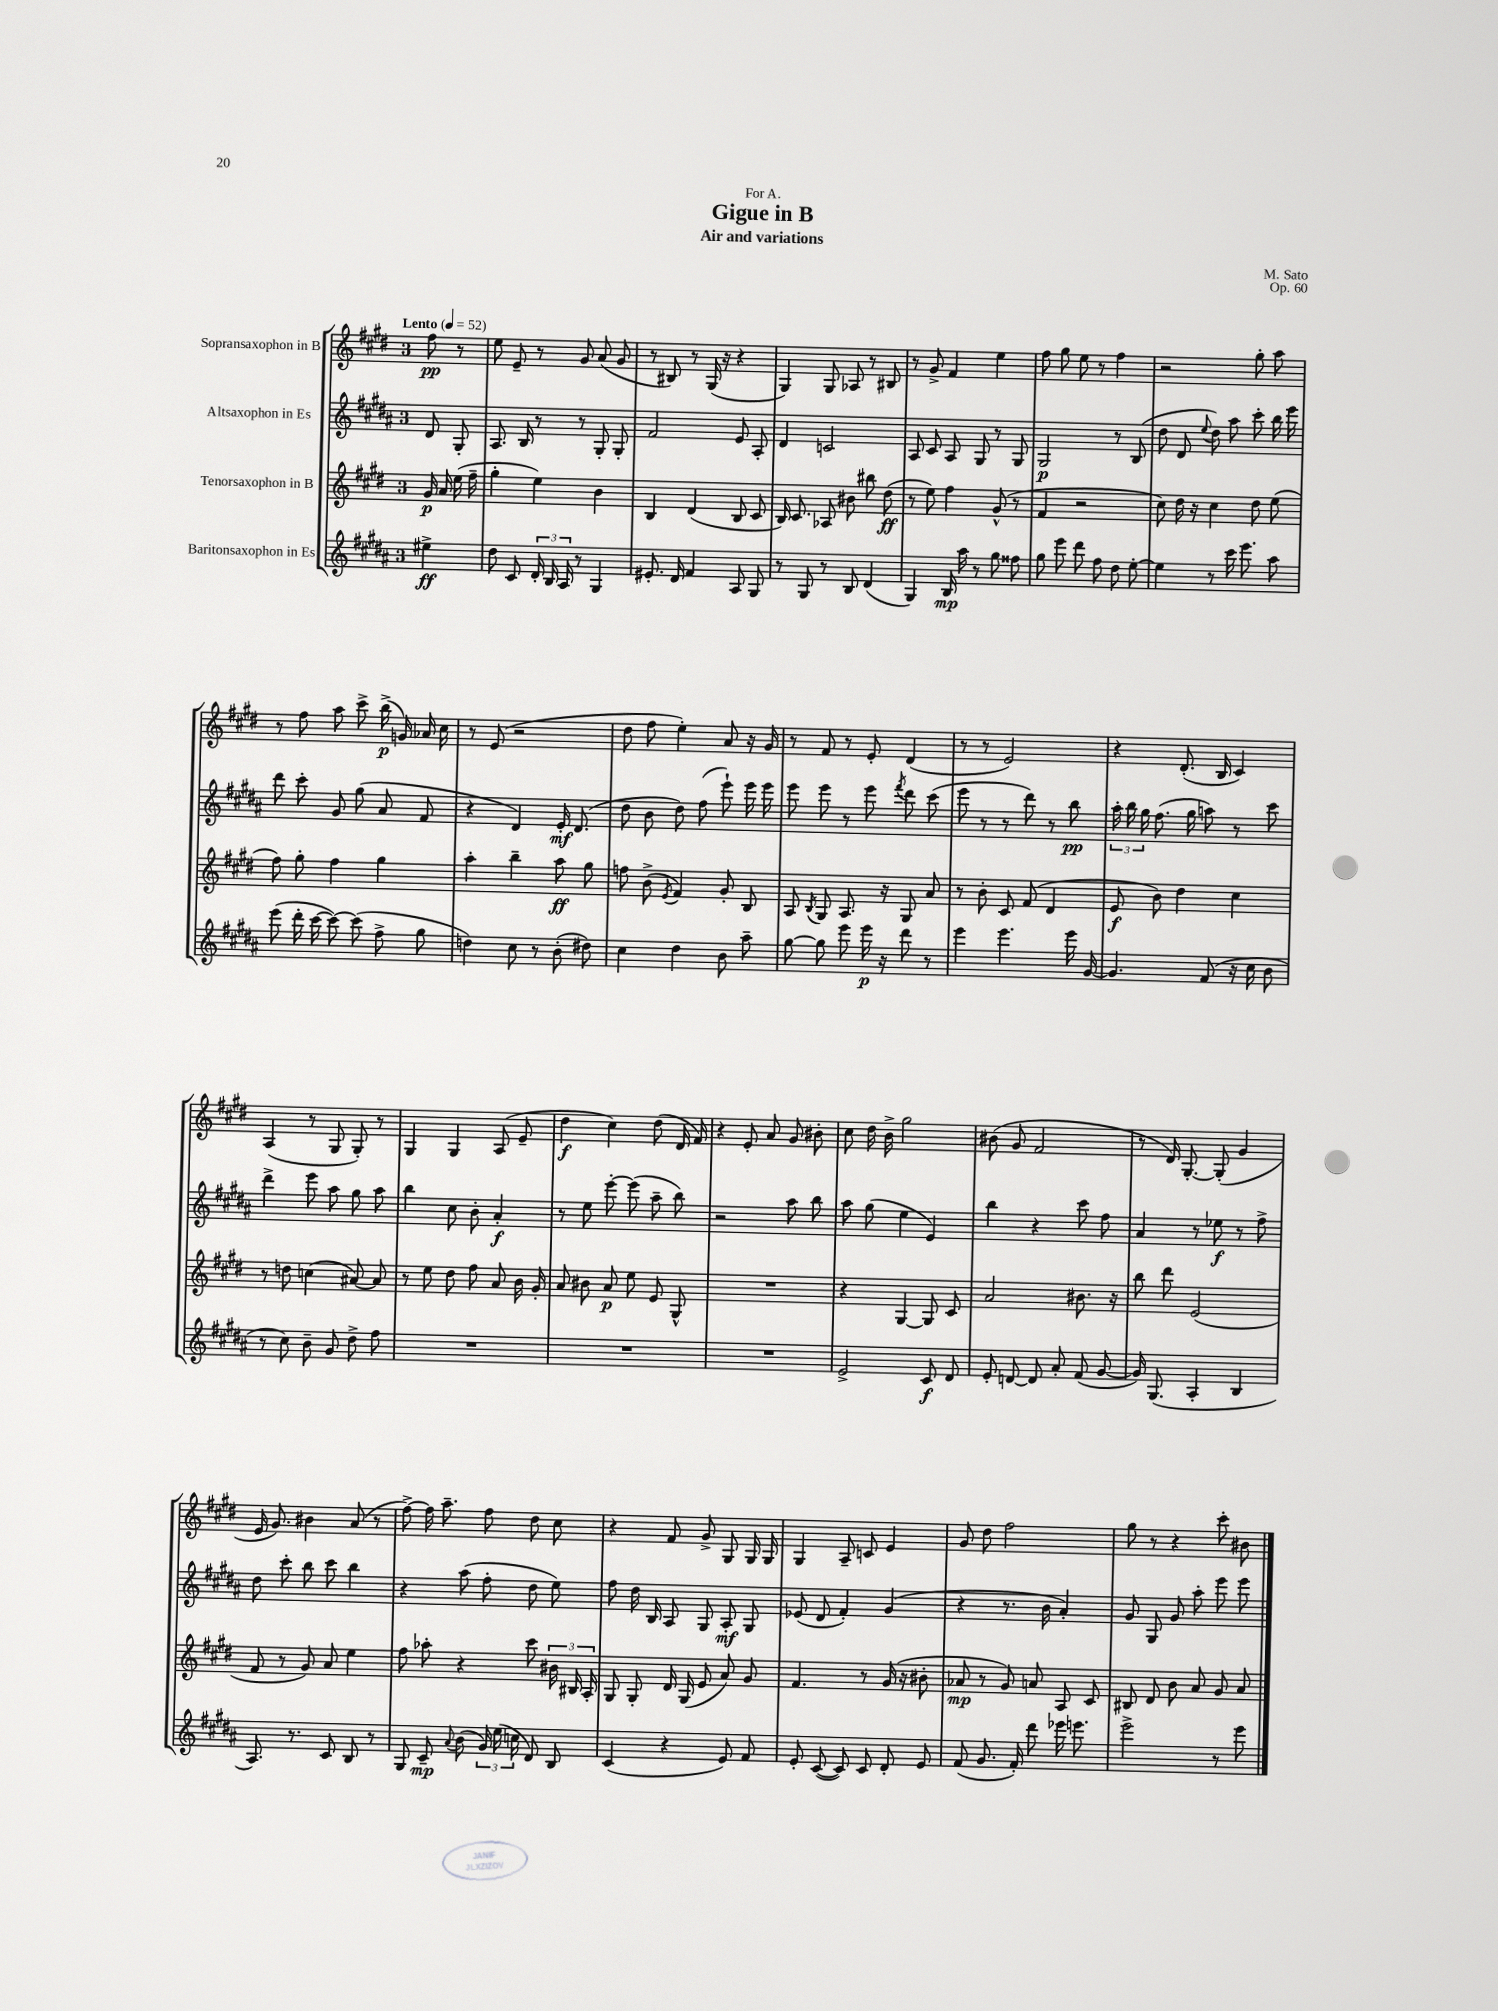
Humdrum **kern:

**kern	**dynam	**kern	**dynam	**kern	**dynam	**kern	**dynam
*part4	*part4	*part3	*part3	*part2	*part2	*part1	*part1
*staff4	*staff4	*staff3	*staff3	*staff2	*staff2	*staff1	*staff1
*I"Baritonsaxophon in Es	*	*I"Tenorsaxophon in B	*	*I"Altsaxophon in Es	*	*I"Sopransaxophon in B	*
*clefG2	*	*clefG2	*	*clefG2	*	*clefG2	*
*k[f#c#g#d#a#]	*	*k[f#c#g#d#]	*	*k[f#c#g#d#a#]	*	*k[f#c#g#d#]	*
*M3/4	*	*M3/4	*	*M3/4	*	*M3/4	*
*MM52	*	*MM52	*	*MM52	*	*MM52	*
=	=	=	=	=	=	=	=
!	!	!	!	!	!	!LO:TX:a:B:t=Lento	!
4ee#X^\	ff	16g#/	p	8d#/	.	8ff#\	pp
.	.	16a/	.	.	.	.	.
.	.	(16ee\	.	8G#'/	.	8r	.
.	.	16ff#~\	.	.	.	.	.
=1	=1	=1	=1	=1	=1	=1	=1
8dd#\	.	4gg#'\	.	8.A#/	.	8ee\	.
8c#/	.	.	.	.	.	8e~/	.
.	.	.	.	16B/	.	.	.
24d#'/	.	4ee\)	.	8r	.	8r	.
24B/	.	.	.	.	.	.	.
24A#/	.	.	.	.	.	.	.
8r	.	.	.	8r	.	8g#/	.
4G#/	.	4b\	.	8G#'/	.	(8a/	.
.	.	.	.	8G#'/	.	8g#/	.
=2	=2	=2	=2	=2	=2	=2	=2
8.e#X'/	.	4B/	.	2f#/	.	8r	.
.	.	.	.	.	.	8B#X/)	.
16d#/	.	.	.	.	.	.	.
4f#/	.	(4d#/	.	.	.	8r	.
.	.	.	.	.	.	(16G#/	.
.	.	.	.	.	.	16r	.
8A#/	.	8B/	.	8e/	.	4r	.
8G#/	.	8c#/	.	8A#'/	.	.	.
=3	=3	=3	=3	=3	=3	=3	=3
8r	.	16B/)	.	4d#/	.	4G#/)	.
.	.	8.c#/	.	.	.	.	.
8G#/	.	.	.	.	.	.	.
8r	.	8A-X/	.	2cn/	.	8G#/	.
8B/	.	8b#X\	.	.	.	8A-X/	.
(4d#/	.	8bb#X\	.	.	.	8r	.
.	.	(8dd#\	ff	.	.	8B#X/	.
=4	=4	=4	=4	=4	=4	=4	=4
4G#/)	.	8r	.	8A#/	.	8r	.
.	.	8ee\)	.	8c#/	.	8g#^/	.
16B/	mp	4ff#\	.	8A#/	.	4f#/	.
16aa#\	.	.	.	.	.	.	.
8r	.	.	.	8G#/	.	.	.
8gg#\	.	(8g#^^/	.	8r	.	4ee\	.
8ff##X\	.	8r	.	8G#/	.	.	.
=5	=5	=5	=5	=5	=5	=5	=5
8gg#\	.	4f#/	.	2G#/	p	8ff#\	.
8eee\	.	.	.	.	.	8gg#\	.
8ddd#\	.	2r	.	.	.	8ee\	.
8ff#\	.	.	.	.	.	8r	.
8dd#\	.	.	.	8r	.	4ff#\	.
[8ee'\	.	.	.	(8B/	.	.	.
=6	=6	=6	=6	=6	=6	=6	=6
4ee\]	.	8cc#\)	.	8dd#\	.	2r	.
.	.	16dd#\	.	8d#/	.	.	.
.	.	16r	.	.	.	.	.
.	.	.	.	8qqee/	.	.	.
8r	.	4cc#\	.	8dd#\)	.	.	.
16ccc#\	.	.	.	8aa#\	.	.	.
8.eee\	.	.	.	.	.	.	.
.	.	8dd#\	.	8ccc#'\	.	8gg#'\	.
8aa#\	.	(8ee\	.	16bb\	.	8aa\	.
.	.	.	.	16eee\	.	.	.
!!LO:LB:g=z
=7	=7	=7	=7	=7	=7	=7	=7
(8eee\	.	8ff#\)	.	8ddd#\	.	8r	.
16ddd#'\	.	8gg#'\	.	8ccc#'\	.	8ff#\	.
[16ccc#\	.	.	.	.	.	.	.
8ccc#\_)	.	4ff#\	.	8g#/	.	8aa\	.
(8ccc#\]	.	.	.	(8gg#\	.	8ccc#^\	.
8ff#^\	.	4gg#\	.	8a#/	.	(16bb^\	p
.	.	.	.	.	.	16gn/)	.
8gg#\	.	.	.	8f#/	.	16a-X/	.
.	.	.	.	.	.	16cc#\	.
=8	=8	=8	=8	=8	=8	=8	=8
4ddn\)	.	4aa'\	.	4r	.	8r	.
.	.	.	.	.	.	(8e/	.
8cc#\	.	4bb~\	.	4d#/)	.	2r	.
8r	.	.	.	.	.	.	.
(8b'\	.	8aa\	ff	16e'/	mf	.	.
.	.	.	.	(8.d#/	.	.	.
8dd#X\)	.	8gg#\	.	.	.	.	.
=9	=9	=9	=9	=9	=9	=9	=9
4cc#\	.	8ffn\	.	8dd#\	.	8dd#\	.
.	.	(8b^\	.	8b\	.	8ff#\	.
.	.	8qe/	.	.	.	.	.
4dd#\	.	4f#/)	.	8dd#\)	.	4ee'\)	.
.	.	.	.	(8ff#\	.	.	.
8b\	.	8g#'/	.	8eee`\)	.	8a/	.
8aa#~\	.	8B/	.	16eee\	.	16r	.
.	.	.	.	16eee\	.	16g#/	.
=10	=10	=10	=10	=10	=10	=10	=10
[8gg#\	.	8A/	.	8eee\	.	8r	.
.	.	8qB/	.	.	.	.	.
8gg#\]	.	8G#/	.	8eee\	.	8f#/	.
8eee\	.	8.A/	.	8r	.	8r	.
16eee\	p	.	.	8eee\	.	8e'/	.
16r	.	16r	.	.	.	.	.
.	.	.	.	8qfff#/	.	.	.
8ddd#\	.	8G#/	.	8ddd#\	.	(4d#/	.
8r	.	8a/	.	(8ccc#\	.	.	.
=11	=11	=11	=11	=11	=11	=11	=11
4eee\	.	8r	.	8eee\	.	8r	.
.	.	8b'\	.	8r	.	8r	.
4.eee\	.	8c#/	.	8r	.	2e/)	.
.	.	(8f#/	.	8ddd#\)	.	.	.
.	.	4d#/	.	8r	.	.	.
16eee\	.	.	.	8bb\	pp	.	.
[16g#/	.	.	.	.	.	.	.
=12	=12	=12	=12	=12	=12	=12	=12
4.g#/]	.	8e/	f	24aa#'\	.	4r	.
.	.	.	.	24bb\	.	.	.
.	.	.	.	24gg#\	.	.	.
.	.	8b\)	.	(8.ff#\	.	.	.
.	.	4dd#\	.	.	.	(8.d#'/	.
.	.	.	.	16gg#\	.	.	.
(8f#/	.	.	.	8aan\)	.	.	.
.	.	.	.	.	.	16B/	.
16r	.	4cc#\	.	8r	.	4c#/)	.
16cc#\	.	.	.	.	.	.	.
8b\	.	.	.	8ccc#\	.	.	.
!!LO:LB:g=z
=13	=13	=13	=13	=13	=13	=13	=13
8r	.	8r	.	4ddd#^\	.	(4A/	.
8cc#\)	.	8ddn\	.	.	.	.	.
8b~\	.	(4ccn\	.	8eee\	.	8r	.
8g#/	.	.	.	8aa#\	.	8G#/	.
8dd#^\	.	[8a#X/)	.	8gg#\	.	8G#'/)	.
8ff#\	.	8a#/]	.	8aa#\	.	8r	.
=14	=14	=14	=14	=14	=14	=14	=14
2.r	.	8r	.	4bb\	.	4G#/	.
.	.	8ee\	.	.	.	.	.
.	.	8dd#\	.	8cc#\	.	4G#/	.
.	.	8ff#\	.	8b'\	.	.	.
.	.	8a/	.	4a#'/	f	(8A/	.
.	.	16b\	.	.	.	8e~/	.
.	.	16g#'/	.	.	.	.	.
=15	=15	=15	=15	=15	=15	=15	=15
2.r	.	8a/	.	8r	.	4dd#\	f
.	.	8b#X\	.	8ee\	.	.	.
.	.	8a/	p	[8eee'\	.	4cc#\)	.
.	.	8ee\	.	(8eee\]	.	.	.
.	.	8e/	.	8aa#~\	.	(8dd#\	.
.	.	8G#^^/	.	8bb\)	.	16d#/	.
.	.	.	.	.	.	16f#/)	.
=16	=16	=16	=16	=16	=16	=16	=16
2.r	.	2.r	.	2r	.	4r	.
.	.	.	.	.	.	8e'/	.
.	.	.	.	.	.	8a/	.
.	.	.	.	8aa#\	.	8g#/	.
.	.	.	.	8bb\	.	8b#X'\	.
=17	=17	=17	=17	=17	=17	=17	=17
2e^/	.	4r	.	8aa#\	.	8cc#\	.
.	.	.	.	(8gg#\	.	16dd#\	.
.	.	.	.	.	.	16b^\	.
.	.	[4G#/	.	4ee\	.	2gg#\	.
8c#/	f	8G#/]	.	4e/)	.	.	.
8d#/	.	8c#/	.	.	.	.	.
=18	=18	=18	=18	=18	=18	=18	=18
8e'/	.	2a/	.	4bb\	.	(8b#X\	.
[8dn/	.	.	.	.	.	8g#/	.
8d/]	.	.	.	4r	.	2f#/	.
8a#'/	.	.	.	.	.	.	.
(8f#/	.	8.b#X\	.	8ccc#\	.	.	.
[8g#/	.	.	.	8ff#\	.	.	.
.	.	16r	.	.	.	.	.
=19	=19	=19	=19	=19	=19	=19	=19
16g#/])	.	8bb\	.	4a#/	.	8r	.
(8.G#/	.	.	.	.	.	.	.
.	.	8ddd#\	.	.	.	16d#/)	.
.	.	.	.	.	.	[8.G#'/	.
4A#'/	.	(2e/	.	8r	.	.	.
.	.	.	.	8ee-X\	f	(8G#'/]	.
4B/	.	.	.	8r	.	4g#/	.
.	.	.	.	8ff#^\	.	.	.
!!LO:LB:g=z
=20	=20	=20	=20	=20	=20	=20	=20
8.A#/)	.	8f#/	.	8dd#\	.	16e/	.
.	.	.	.	.	.	8.g#/)	.
.	.	8r	.	8ccc#'\	.	.	.
8.r	.	.	.	.	.	.	.
.	.	8g#/)	.	8bb\	.	4b#X\	.
8c#/	.	8a/	.	8ccc#\	.	.	.
8B/	.	4ee\	.	4bb\	.	(8a/	.
8r	.	.	.	.	.	8r	.
=21	=21	=21	=21	=21	=21	=21	=21
8G#/	.	8ff#\	.	4r	.	[8ff#^\)	.
8c#~/	mp	8aa-X'\	.	.	.	16ff#\]	.
.	.	.	.	.	.	8.aa~\	.
8qqa#/	.	.	.	.	.	.	.
(8b\	.	4r	.	(8aa#\	.	.	.
24g#/)	.	.	.	8ff#'\	.	8ff#\	.
(24ee\	.	.	.	.	.	.	.
24ccn\	.	.	.	.	.	.	.
8d#/)	.	8ccc#\	.	8dd#\	.	8dd#\	.
8B/	.	24b#X\	.	8ee\)	.	8cc#\	.
.	.	24B#X/	.	.	.	.	.
.	.	24A'/	.	.	.	.	.
=22	=22	=22	=22	=22	=22	=22	=22
(4c#/	.	8G#/	.	8ff#\	.	4r	.
.	.	8G#'/	.	16dd#\	.	.	.
.	.	.	.	16B/	.	.	.
4r	.	16d#/	.	8A#/	.	8f#/	.
.	.	(16G#/	.	.	.	.	.
.	.	8e/	.	8G#/	.	8g#^/	.
8e/)	.	8a/)	.	8A#'/	mf	8G#/	.
8f#/	.	8g#/	.	8G#/	.	16G#/	.
.	.	.	.	.	.	16G#/	.
=23	=23	=23	=23	=23	=23	=23	=23
8e'/	.	4.f#/	.	(8e-X/	.	4G#/	.
([8c#/	.	.	.	8d#/	.	.	.
8c#/])	.	.	.	4f#'/)	.	8A~/	.
8c#/	.	8r	.	.	.	8cn/	.
8d#'/	.	(16g#/	.	(4g#/	.	4e/	.
.	.	16r	.	.	.	.	.
8e/	.	8b#X'\	.	.	.	.	.
=24	=24	=24	=24	=24	=24	=24	=24
(8f#/	.	8a-X/	mp	4r	.	8g#/	.
8.g#/	.	8r	.	.	.	8dd#\	.
.	.	8g#/)	.	8.r	.	2ff#\	.
16f#'/)	.	.	.	.	.	.	.
8ddd#\	.	8an/	.	.	.	.	.
.	.	.	.	16b\	.	.	.
16eee-X\	.	8A/	.	4a#'/)	.	.	.
8.eeen\	.	.	.	.	.	.	.
.	.	8c#/	.	.	.	.	.
=25	=25	=25	=25	=25	=25	=25	=25
2eee^\	.	8B#X/	.	8g#/	.	8gg#\	.
.	.	8d#/	.	8G#/	.	8r	.
.	.	8b\	.	8g#/	.	4r	.
.	.	8a/	.	8aa#'\	.	.	.
8r	.	8g#/	.	8eee\	.	8ccc#'\	.
8eee\	.	8a/	.	8eee\	.	8b#X\	.
==	==	==	==	==	==	==	==
*-	*-	*-	*-	*-	*-	*-	*-
